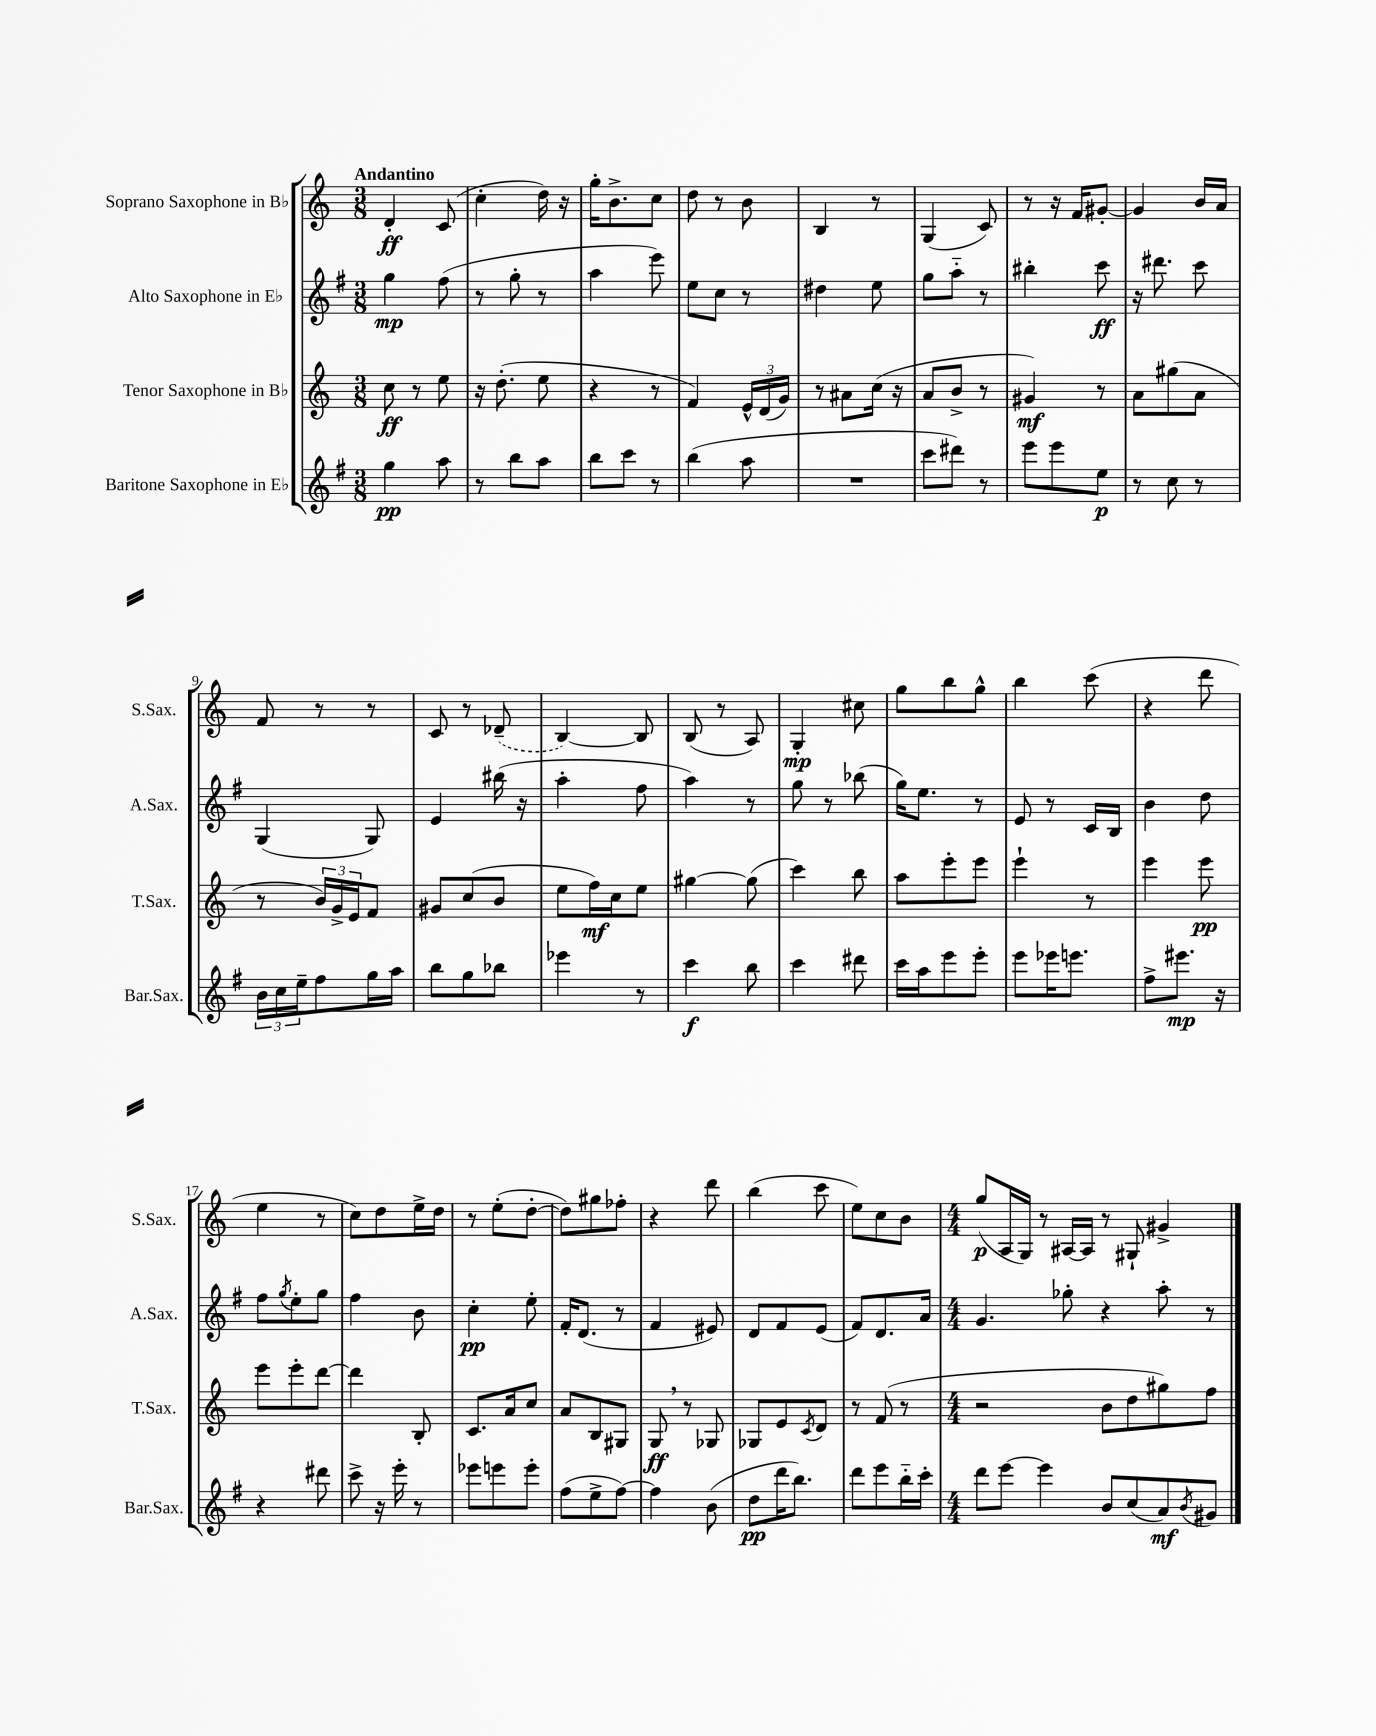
<<
\new StaffGroup <<
\new Staff = "s0" \with { instrumentName = "Soprano Saxophone in Bb" shortInstrumentName = "S.Sax." } {
    \clef treble \key c \major \numericTimeSignature \time 3/8 \tempo "Andantino"
    d'4-.\ff c'8( |
    c''4-. d''16) r16 |
    g''16-. b'8.-> c''8 |
    d''8 r8 b'8 |
    b4 r8 |
    g4( c'8) |
    r8 r16 f'16 gis'8~-. |
    gis'4 b'16 a'16 |
    f'8 r8 r8 |
    c'8 r8 \once \slurDashed des'8--( |
    b4~) b8 |
    b8( r8 a8) |
    g4-.\mp cis''8 |
    g''8 b''8 g''8-^ |
    b''4 c'''8( |
    r4 d'''8 |
    e''4 r8 |
    c''8) d''8 e''16-> d''16 |
    r8 e''8-.( d''8~-. |
    d''8) gis''8 fes''8-. |
    r4 d'''8 |
    b''4( c'''8 |
    e''8) c''8 b'8 |
    \numericTimeSignature \time 4/4 g''8\p( a16 g16) r8 ais16~ ais16 r8 gis8-! gis'4-> \bar "|." |
}
\new Staff = "s1" \with { instrumentName = "Alto Saxophone in Eb" shortInstrumentName = "A.Sax." } {
    \clef treble \key g \major \numericTimeSignature \time 3/8
    g''4\mp fis''8( |
    r8 g''8-. r8 |
    a''4 e'''8) |
    e''8 c''8 r8 |
    dis''4 e''8 |
    g''8 a''8-_ r8 |
    bis''4-. c'''8\ff |
    r16 dis'''8. c'''8 |
    g4( g8) |
    e'4 bis''16( r16 |
    a''4-. fis''8 |
    a''4) r8 |
    g''8 r8 bes''8( |
    g''16) e''8. r8 |
    e'8 r8 c'16 b16 |
    b'4 d''8 |
    fis''8 \acciaccatura { g''8 } e''8-. g''8 |
    fis''4 b'8 |
    c''4-.\pp e''8-. |
    fis'16-. d'8.( r8 |
    fis'4 eis'8) |
    d'8 fis'8 e'8( |
    fis'8) d'8. a'16 |
    \numericTimeSignature \time 4/4 g'4. ges''8-. r4 a''8-. r8 \bar "|." |
}
\new Staff = "s2" \with { instrumentName = "Tenor Saxophone in Bb" shortInstrumentName = "T.Sax." } {
    \clef treble \key c \major \numericTimeSignature \time 3/8
    c''8\ff r8 e''8 |
    r16 d''8.-.( e''8 |
    r4 r8 |
    f'4) \tuplet 3/2 { e'16-^ d'16( g'16) } |
    r8 ais'8 c''16( r16 |
    a'8 b'8-> r8 |
    gis'4\mf) r8 |
    a'8 gis''8( a'8 |
    r8 \tuplet 3/2 { b'16) g'16-> e'16 } f'8 |
    gis'8 c''8( b'8 |
    e''8 f''16\mf) c''16 e''8 |
    gis''4~ gis''8( |
    c'''4) b''8 |
    a''8 e'''8-. e'''8 |
    e'''4-! r8 |
    e'''4 e'''8\pp |
    e'''8 e'''8-. d'''8~ |
    d'''4 b8-. |
    c'8. a'16 c''8 |
    a'8 b8 gis8 |
    g8\ff \breathe r8 ges8 |
    ges8 e'8 \acciaccatura { c'8 } d'8 |
    r8 f'8( r8 |
    \numericTimeSignature \time 4/4 r2 b'8 d''8 gis''8) f''8 \bar "|." |
}
\new Staff = "s3" \with { instrumentName = "Baritone Saxophone in Eb" shortInstrumentName = "Bar.Sax." } {
    \clef treble \key g \major \numericTimeSignature \time 3/8
    g''4\pp a''8 |
    r8 b''8 a''8 |
    b''8 c'''8 r8 |
    b''4( a''8 |
    R4. |
    c'''8 dis'''8) r8 |
    e'''8 e'''8 e''8\p |
    r8 c''8 r8 |
    \tuplet 3/2 { b'16 c''16 e''16-- } fis''8 g''16 a''16 |
    b''8 g''8 bes''8 |
    ees'''4 r8 |
    c'''4\f b''8 |
    c'''4 dis'''8 |
    c'''16 a''16 e'''8 e'''8-. |
    e'''8 ees'''16 e'''8. |
    fis''8-> eis'''8.\mp r16 |
    r4 dis'''8 |
    c'''8-> r16 e'''16-. r8 |
    ees'''8 e'''8 e'''8-. |
    fis''8( e''8-> fis''8~) |
    fis''4 b'8( |
    d''8\pp d'''16 b''8.) |
    d'''8 e'''8 b''16-_ c'''16-. |
    \numericTimeSignature \time 4/4 d'''8 e'''8~ e'''4 b'8 c''8( a'8\mf) \acciaccatura { b'8 } gis'8 \bar "|." |
}
>>
>>
